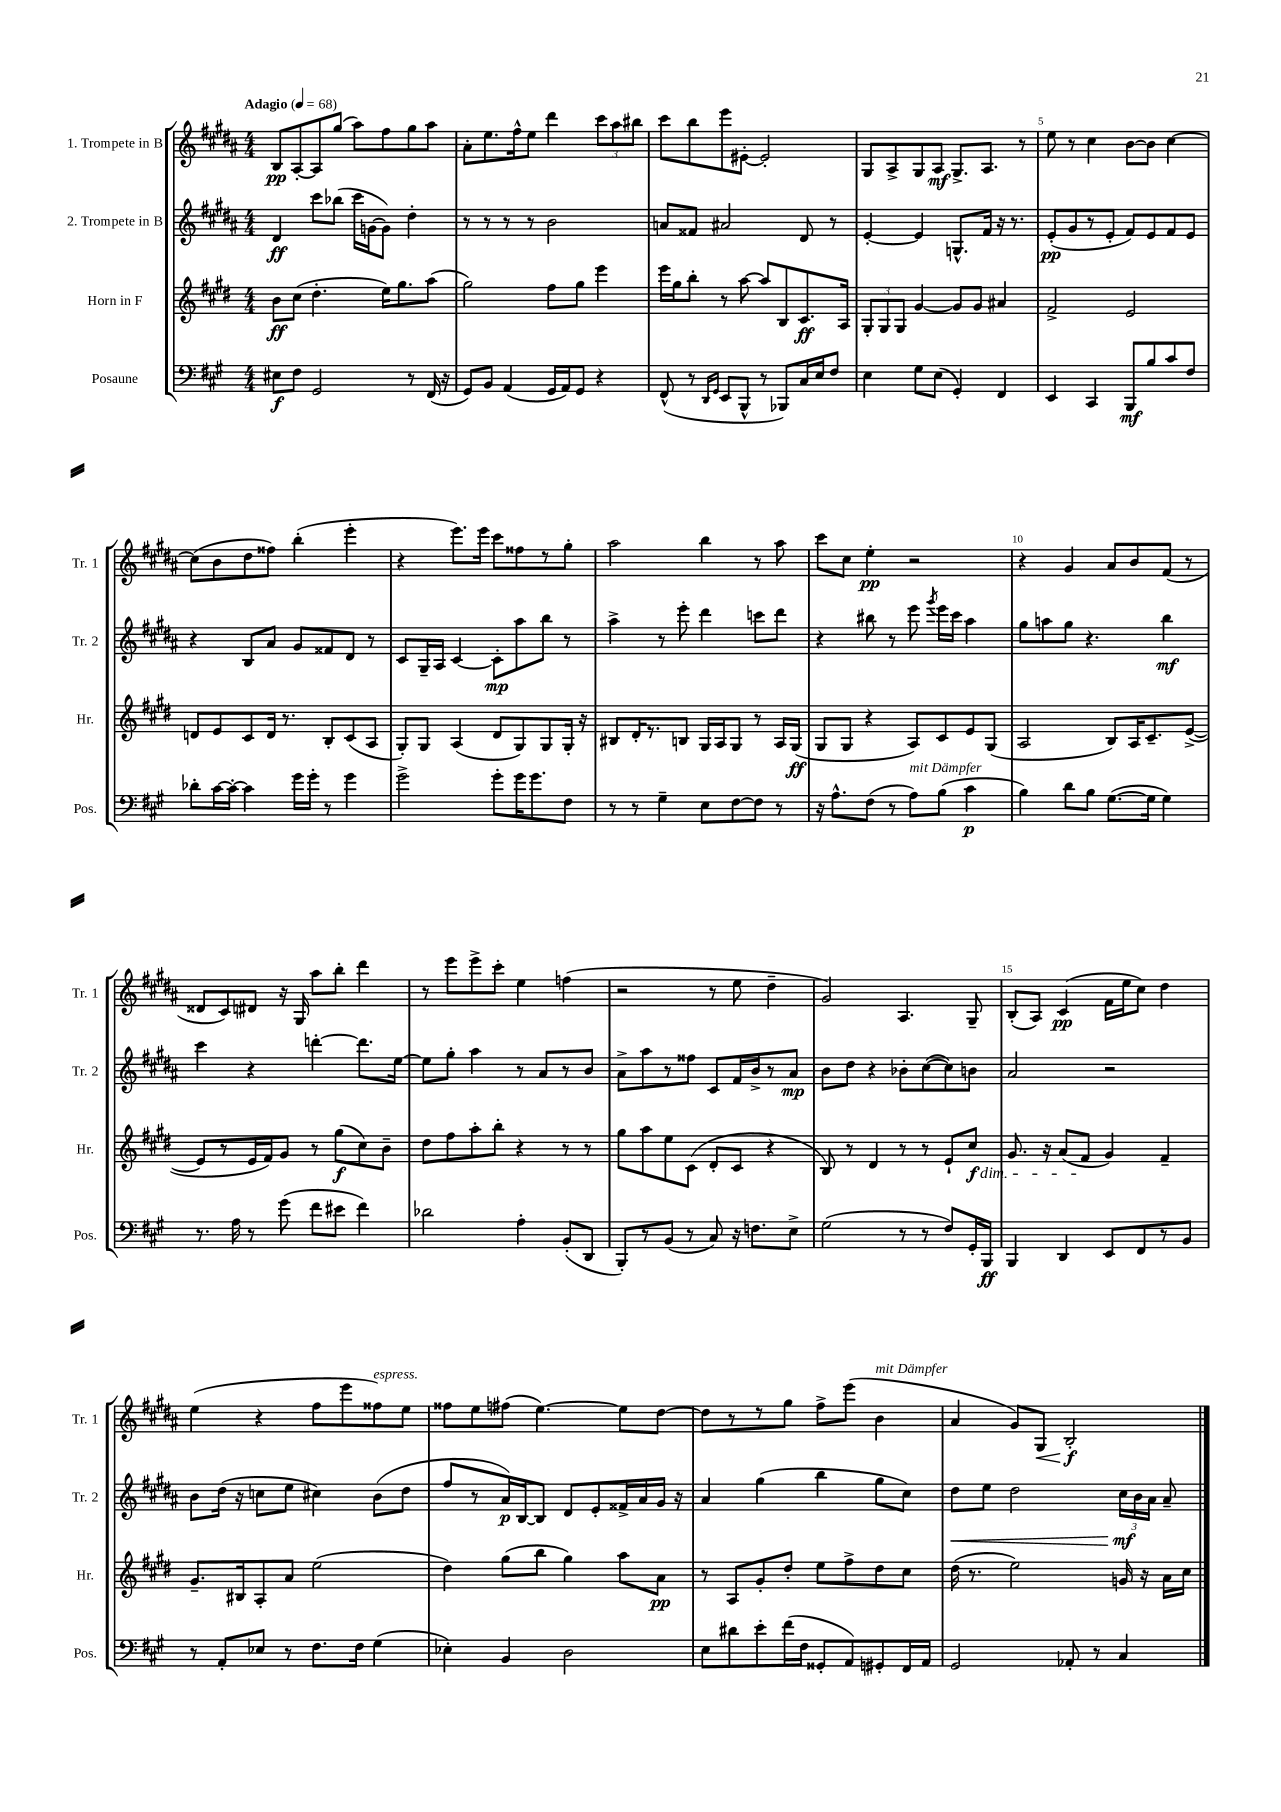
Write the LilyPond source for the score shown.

<<
\new StaffGroup <<
\new Staff = "s0" \with { instrumentName = "1. Trompete in B" shortInstrumentName = "Tr. 1" } {
    \clef treble \key b \major \numericTimeSignature \time 4/4 \tempo "Adagio" 4 = 68
    \autoBeamOff b8[\pp ais8~-. ais8 gis''8]( ais''8[) fis''8 gis''8 ais''8] |
    ais'8[-. e''8. fis''16-^ e''8] dis'''4 \tuplet 3/2 { cis'''8[ ais''8 bis''8] } |
    cis'''8[ b''8 e'''8 eis'8]~-. eis'2-. |
    gis8[ ais8-> gis8 ais8]\mf gis8.[-> ais8.] r8 |
    e''8 r8 cis''4 b'8[~ b'8] cis''4~ |
    cis''8[( b'8 dis''8 fisis''8]) b''4-.( e'''4-. |
    r4 e'''8.[) e'''16] cis'''8[ fisis''8 r8 gis''8]-. |
    ais''2 b''4 r8 ais''8 |
    cis'''8[ cis''8] e''4-.\pp r2 |
    r4 gis'4 ais'8[ b'8 fis'8]( r8 |
    disis'8[ cis'8) dis'8] r16 gis16 ais''8[ b''8]-. dis'''4 |
    r8 e'''8[ e'''8-> cis'''8]-. e''4 f''4( |
    r2 r8 e''8 dis''4-- |
    gis'2) ais4. gis8-- |
    b8[-.( ais8]) cis'4\pp( fis'16[ e''16 cis''8]) dis''4 |
    e''4( r4 fis''8[ e'''8 fisis''8^\markup { \italic "espress." }) e''8] |
    fisis''8[ e''8 fis''8]( e''4.~) e''8[ dis''8]~ |
    dis''8[ r8 r8 gis''8] fis''8[-> e'''8]( b'4^\markup { \italic "mit Dämpfer" } |
    ais'4 gis'8[) gis8]\< b2-.\f\! \bar "|." |
}
\new Staff = "s1" \with { instrumentName = "2. Trompete in B" shortInstrumentName = "Tr. 2" } {
    \clef treble \key b \major \numericTimeSignature \time 4/4
    \autoBeamOff dis'4\ff cis'''8[ bes''8]( cis'''16[ g'16~ g'8]) dis''4-. |
    r8 r8 r8 r8 b'2 |
    a'8[ fisis'8] ais'2 dis'8 r8 |
    e'4~-. e'4 g8.[-^ fis'16] r16 r8. |
    e'8[-.\pp( gis'8 r8 e'8]-. fis'8[) e'8 fis'8 e'8] |
    r4 b8[ ais'8] gis'8[ fisis'8 dis'8] r8 |
    cis'8[ gis16-- ais16] cis'4~ cis'8[-.\mp ais''8 b''8] r8 |
    ais''4-> r8 e'''8-. dis'''4 c'''8[ dis'''8] |
    r4 bis''8 r8 e'''8 \acciaccatura { gis'''8 } e'''16[ cis'''16] ais''4 |
    gis''8[ a''8 gis''8] r4. b''4\mf |
    cis'''4 r4 d'''4~-. d'''8.[ e''16]~ |
    e''8[ gis''8]-. ais''4 r8 ais'8[ r8 b'8] |
    ais'8[-> ais''8 r8 fisis''8] cis'8[ fis'16 b'16-> r8 ais'8]\mp |
    b'8[ dis''8] r4 bes'8[-. cis''8~( cis''8) b'8] |
    ais'2 r2 |
    b'8[ dis''16]( r16 c''8[ e''8] cis''4) b'8[( dis''8] |
    fis''8[ r8 ais'16\p) b16~ b8] dis'8[ e'8-. fisis'16-> ais'16 gis'16] r16 |
    ais'4 gis''4( b''4 gis''8[ cis''8]) |
    dis''8[\< e''8] dis''2 \tuplet 3/2 { cis''16[\mf\! b'16 ais'16] } ais'8-- \bar "|." |
}
\new Staff = "s2" \with { instrumentName = "Horn in F" shortInstrumentName = "Hr." } {
    \clef treble \key e \major \numericTimeSignature \time 4/4
    \autoBeamOff b'8[\ff cis''8]( dis''4.-. e''16[) gis''8. a''8]( |
    gis''2) fis''8[ gis''8] e'''4 |
    e'''16[ gis''16 b''8]-. r8 a''8~ a''8[ b8 cis'8.\ff a16] |
    \tuplet 3/2 { gis8[-. gis8 gis8] } gis'4~ gis'8[ gis'8] ais'4 |
    fis'2-> e'2 |
    d'8[ e'8 cis'8 d'16] r8. b8[-. cis'8( a8] |
    gis8[-.) gis8] a4( dis'8[ gis8) gis8 gis16]-. r16 |
    bis8[ dis'16-. r8. b8] gis16[ a16 gis8] r8 a16[ gis16]\ff( |
    gis8[ gis8] r4 a8[) cis'8 e'8 gis8]( |
    a2 b8[) a16 cis'8.-- e'8]~->( |
    e'8[ r8 e'16 fis'16) gis'8] r8 gis''8[\f( cis''8) b'8]-- |
    dis''8[ fis''8 a''8-. b''8]-. r4 r8 r8 |
    gis''8[ a''8 e''8 cis'8]( dis'8[-. cis'8] r4 |
    b8) r8 dis'4 r8 r8 e'8[-! cis''8]\f\dim |
    gis'8. r16 a'8[( fis'8]\! gis'4) fis'4-- |
    gis'8.[-- bis16 a8-. a'8] e''2( |
    dis''4) gis''8[( b''8] gis''4) a''8[ a'8]\pp |
    r8 a8[ gis'8-. dis''8]-. e''8[ fis''8-> dis''8 cis''8] |
    dis''16( r8. e''2) g'16 r16 a'16[ cis''16] \bar "|." |
}
\new Staff = "s3" \with { instrumentName = "Posaune" shortInstrumentName = "Pos." } {
    \clef bass \key a \major \numericTimeSignature \time 4/4
    \autoBeamOff eis8[\f fis8] gis,2 r8 fis,16( r16 |
    gis,8[) b,8] a,4( gis,16[ a,16) gis,8] r4 |
    fis,8-^( r8 \grace { d,16[ gis,16] } e,8[ b,,8]-^ r8 bes,,8[) cis16 e16 fis8] |
    e4 gis8[ e8]( gis,4-.) fis,4 |
    e,4 cis,4 b,,8[\mf b8 cis'8 fis8] |
    des'8[-. cis'16~ cis'16]~-. cis'4 gis'16[ gis'16]-. r8 gis'4 |
    gis'2-> gis'8[-. gis'16 gis'8. fis8] |
    r8 r8 gis4-- e8[ fis8~ fis8] r8 |
    r16 a8.[-^ fis8]( r8 a8[^\markup { \italic "mit Dämpfer" }) b8]( cis'4\p |
    b4) d'8[ b8] gis8.[~( gis16] gis4) |
    r8. a16 r8 gis'8( fis'8[ eis'8] fis'4) |
    des'2 a4-. b,8[-.( d,8] |
    b,,8[-.) r8 b,8]( r8 cis8) r16 f8.[ e8]-> |
    gis2( r8 r8 fis8[) gis,16-. b,,16]\ff |
    b,,4 d,4 e,8[ fis,8 r8 b,8] |
    r8 a,8[-. ees8] r8 fis8.[ fis16] gis4( |
    ees4-.) b,4 d2 |
    e8[ dis'8 e'8-. fis'16( fis16] gisis,8[-. a,8) gis,8-. fis,16 a,16] |
    gis,2 aes,8-. r8 cis4 \bar "|." |
}
>>
>>
\layout { \context { \Score \override BarNumber.break-visibility = ##(#f #t #t) barNumberVisibility = #(every-nth-bar-number-visible 5) } }
